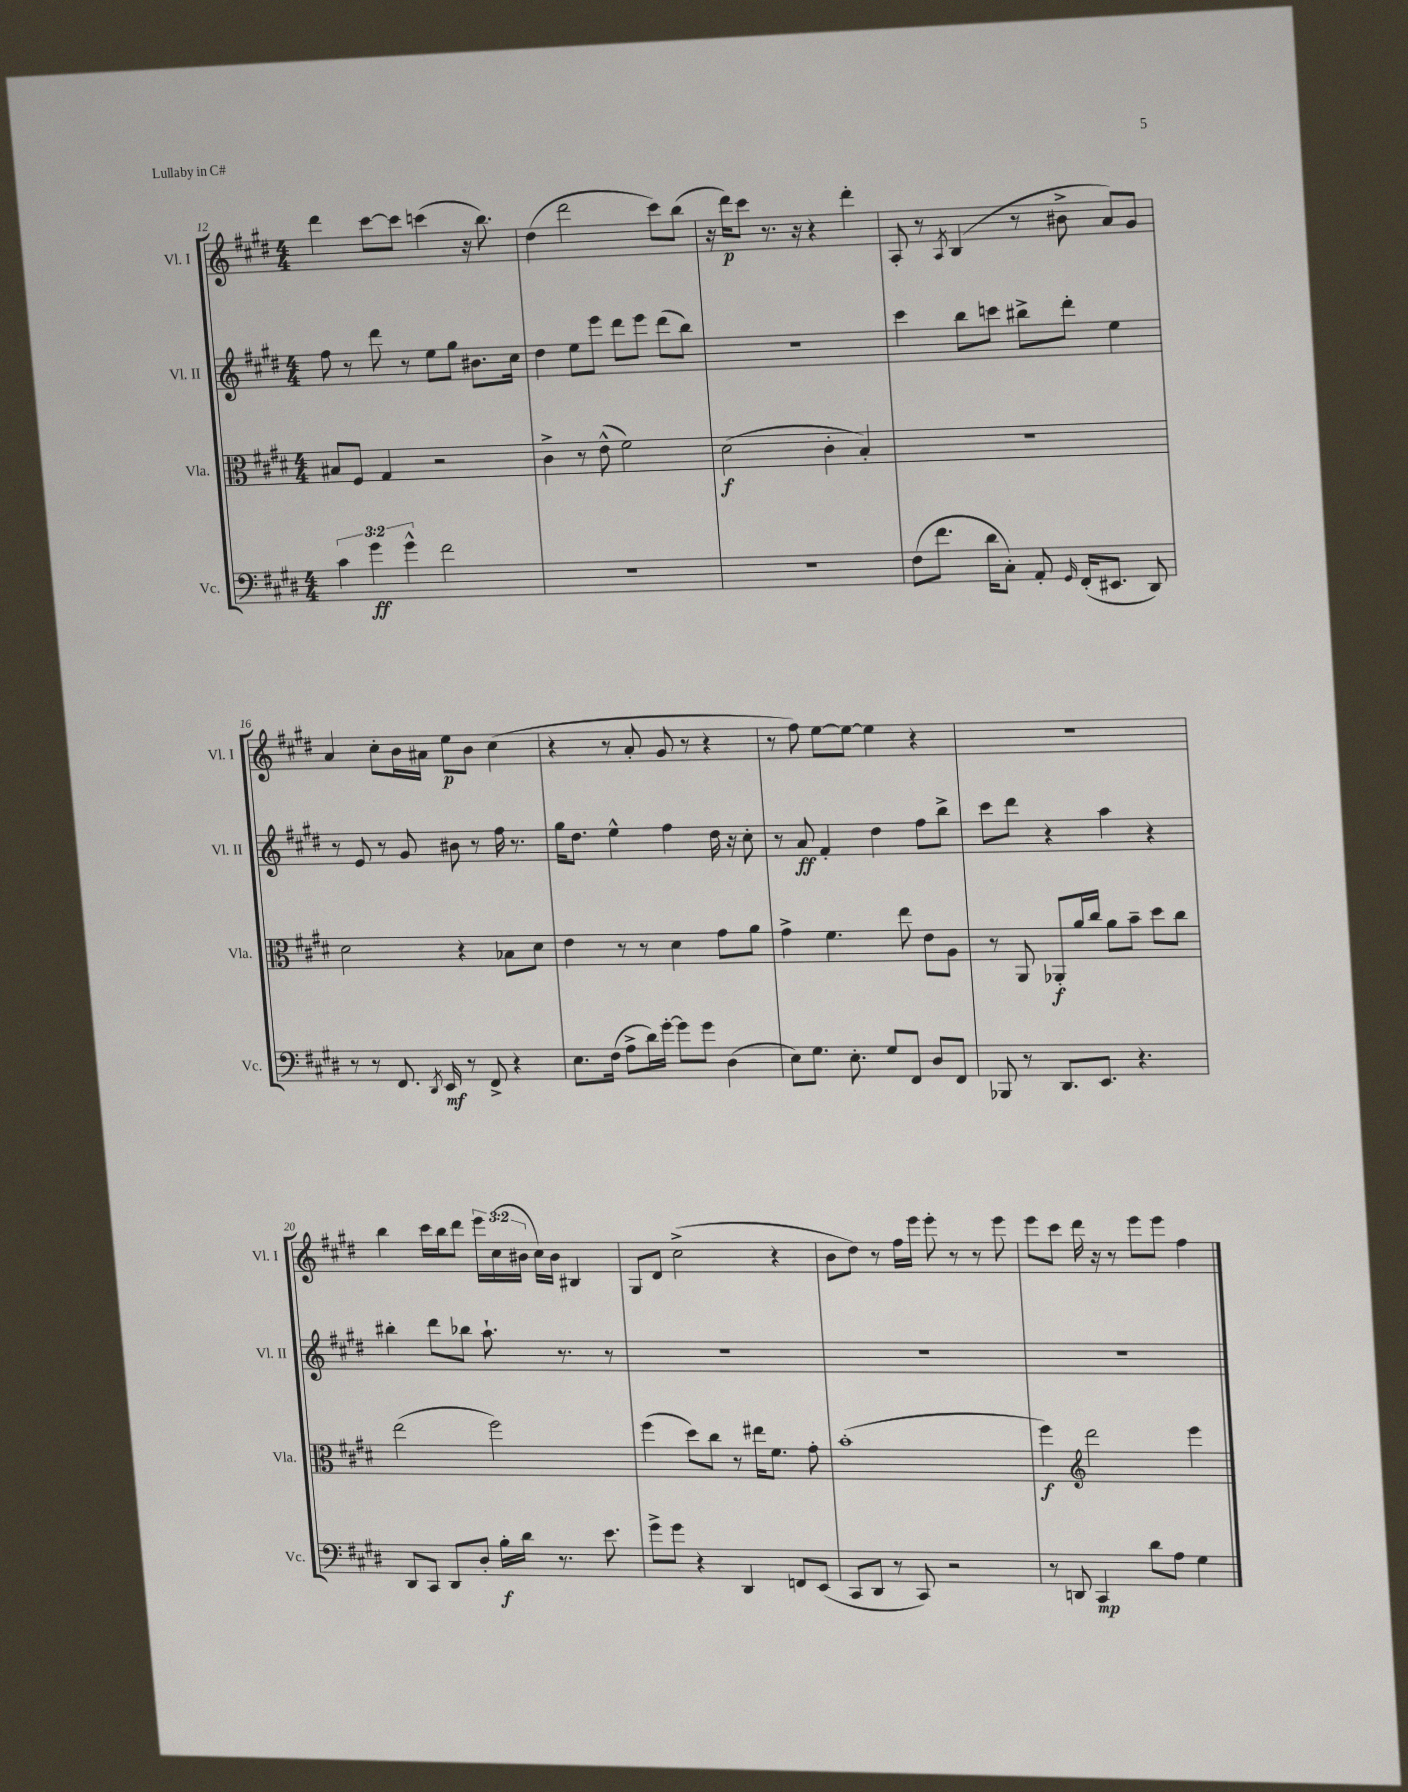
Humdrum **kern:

**kern	**dynam	**kern	**dynam	**kern	**dynam	**kern	**dynam
*part4	*part4	*part3	*part3	*part2	*part2	*part1	*part1
*staff4	*staff4	*staff3	*staff3	*staff2	*staff2	*staff1	*staff1
*I"Vc.	*	*I"Vla.	*	*I"Vl. II	*	*I"Vl. I	*
*I'Vc.	*	*I'Vla.	*	*I'Vl. II	*	*I'Vl. I	*
*clefF4	*	*clefC3	*	*clefG2	*	*clefG2	*
*k[f#c#g#d#]	*	*k[f#c#g#d#]	*	*k[f#c#g#d#]	*	*k[f#c#g#d#]	*
*M4/4	*	*M4/4	*	*M4/4	*	*M4/4	*
=12	=12	=12	=12	=12	=12	=12	=12
6c#\	.	8B#X/L	.	8ff#\	.	4ddd#\	.
.	.	8F#/J	.	8r	.	.	.
6g#\	ff	.	.	.	.	.	.
.	.	4G#/	.	8ddd#\	.	[8ccc#\L	.
6g#^^\	.	.	.	.	.	.	.
.	.	.	.	8r	.	8ccc#\J]	.
2f#\	.	2r	.	8ee\L	.	(4cccn\	.
.	.	.	.	8gg#\J	.	.	.
.	.	.	.	8.b#X\L	.	16r	.
.	.	.	.	.	.	8.bb\)	.
.	.	.	.	16cc#\Jk	.	.	.
=13	=13	=13	=13	=13	=13	=13	=13
1r	.	4c#^\	.	4dd#\	.	(4dd#\	.
.	.	8r	.	8ee\L	.	2ddd#\	.
.	.	(8e^^\	.	8eee\J	.	.	.
.	.	2f#\)	.	8ddd#\L	.	.	.
.	.	.	.	8eee\J	.	.	.
.	.	.	.	(8ddd#\L	.	8ccc#\L)	.
.	.	.	.	8bb\J)	.	(8bb\J	.
=14	=14	=14	=14	=14	=14	=14	=14
1r	.	(2d#\	f	1r	.	16r	.
.	.	.	.	.	.	16ddd#\KL)	p
.	.	.	.	.	.	8ccc#\J	.
.	.	.	.	.	.	8.r	.
.	.	.	.	.	.	16r	.
.	.	4c#'\	.	.	.	4r	.
.	.	4B'/)	.	.	.	4ddd#'\	.
=15	=15	=15	=15	=15	=15	=15	=15
(8F#\L	.	1r	.	4ccc#\	.	8A'/	.
8.f#\J	.	.	.	.	.	8r	.
.	.	.	.	.	.	8qA/	.
.	.	.	.	8bb\L	.	(4B/	.
16d#\KL	.	.	.	.	.	.	.
8C#'\J)	.	.	.	8cccn\J	.	.	.
8AA'/	.	.	.	8bb#X^\L	.	8r	.
16qqGG#/	.	.	.	.	.	.	.
(16FF#'/KL	.	.	.	8ddd#'\J	.	8b#X^\	.
8.EE#X/J	.	.	.	.	.	.	.
.	.	.	.	4ee\	.	8a/L)	.
8DD#/)	.	.	.	.	.	8g#/J	.
!!LO:LB:g=z
=16	=16	=16	=16	=16	=16	=16	=16
8r	.	2d#\	.	8r	.	4a/	.
8r	.	.	.	8e/	.	.	.
8.FF#/	.	.	.	8r	.	8cc#'\L	.
.	.	.	.	8g#/	.	16b\L	.
8qDD#/	.	.	.	.	.	.	.
16EE/	mf	.	.	.	.	16a#X\JJ	.
8r	.	4r	.	8b#X\	.	8ee\L	p
8FF#^/	.	.	.	8r	.	8b\J	.
4r	.	8B-X\L	.	16ff#\	.	(4cc#\	.
.	.	.	.	8.r	.	.	.
.	.	8d#\J	.	.	.	.	.
=17	=17	=17	=17	=17	=17	=17	=17
8.E\L	.	4e\	.	16gg#\KL	.	4r	.
.	.	.	.	8.dd#\J	.	.	.
(16F#\Jk	.	.	.	.	.	.	.
8A^\L	.	8r	.	4ee^^\	.	8r	.
16d#\L)	.	8r	.	.	.	8a'/	.
[16g#'\JJ	.	.	.	.	.	.	.
8g#\L]	.	4d#\	.	4ff#\	.	8g#/	.
8g#\J	.	.	.	.	.	8r	.
(4D#\	.	8g#\L	.	16dd#\	.	4r	.
.	.	.	.	16r	.	.	.
.	.	8a\J	.	8cc#'\	.	.	.
=18	=18	=18	=18	=18	=18	=18	=18
8E\L)	.	4g#^\	.	8r	.	8r	.
8.G#\J	.	.	.	8a/	ff	8ff#\)	.
.	.	4.f#\	.	4f#'/	.	[8ee\L	.
8.E'\	.	.	.	.	.	.	.
.	.	.	.	.	.	8ee\J_	.
8G#/L	.	.	.	4dd#\	.	4ee\]	.
8FF#/J	.	8ee\	.	.	.	.	.
8D#/L	.	8e\L	.	8ff#\L	.	4r	.
8FF#/J	.	8A\J	.	8bb^\J	.	.	.
=19	=19	=19	=19	=19	=19	=19	=19
8BBB-X/	.	8r	.	8ccc#\L	.	1r	.
8r	.	8AA/	.	8ddd#\J	.	.	.
8.DD#/L	.	8AA-X'/L	f	4r	.	.	.
.	.	16a/L	.	.	.	.	.
8.EE/J	.	16cc#/JJ	.	.	.	.	.
.	.	8a\L	.	4aa\	.	.	.
4.r	.	8b~\J	.	.	.	.	.
.	.	8dd#\L	.	4r	.	.	.
.	.	8cc#\J	.	.	.	.	.
!!LO:LB:g=z
=20	=20	=20	=20	=20	=20	=20	=20
8DD#/L	.	(2ee\	.	4bb#X'\	.	4bb\	.
8CC#/J	.	.	.	.	.	.	.
8DD#/L	.	.	.	8ddd#\L	.	16ccc#\LL	.
.	.	.	.	.	.	16bb\J	.
8D#'/J	.	.	.	8bb-X\J	.	8ddd#\J	.
16B'\LL	f	2ff#\)	.	8.aa`\	.	24eee\LL	.
.	.	.	.	.	.	(24cc#\	.
16d#\JJ	.	.	.	.	.	.	.
.	.	.	.	.	.	24b#X\JJ	.
8.r	.	.	.	.	.	16cc#\LL)	.
.	.	.	.	8.r	.	16b#\JJ	.
.	.	.	.	.	.	4B#X/	.
8.e\	.	.	.	.	.	.	.
.	.	.	.	8r	.	.	.
=21	=21	=21	=21	=21	=21	=21	=21
8g#^\L	.	(4ff#\	.	1r	.	8G#/L	.
8g#\J	.	.	.	.	.	8d#/J	.
4r	.	8dd#\L)	.	.	.	(2cc#^\	.
.	.	8cc#\J	.	.	.	.	.
4DD#/	.	8r	.	.	.	.	.
.	.	16ee#X\KL	.	.	.	.	.
.	.	8.f#\J	.	.	.	.	.
8FFn/L	.	.	.	.	.	4r	.
(8EE/J	.	8g#'\	.	.	.	.	.
=22	=22	=22	=22	=22	=22	=22	=22
8CC#/L	.	(1b'	.	1r	.	8b\L	.
8DD#/J	.	.	.	.	.	8dd#\J)	.
8r	.	.	.	.	.	8r	.
8CC#/)	.	.	.	.	.	16ff#\LL	.
.	.	.	.	.	.	16eee\JJ	.
2r	.	.	.	.	.	8eee'\	.
.	.	.	.	.	.	8r	.
.	.	.	.	.	.	8r	.
.	.	.	.	.	.	8eee\	.
=23	=23	=23	=23	=23	=23	=23	=23
8r	.	4ff#\)	f	1r	.	8eee\L	.
8DDn/	.	.	.	.	.	8ccc#\J	.
*	*	*clefG2	*	*	*	*	*
4CC#/	mp	2ddd#\	.	.	.	16ddd#\	.
.	.	.	.	.	.	16r	.
.	.	.	.	.	.	8r	.
8d#\L	.	.	.	.	.	8eee\L	.
8A\J	.	.	.	.	.	8eee\J	.
4G#\	.	4eee\	.	.	.	4ff#\	.
==	==	==	==	==	==	==	==
*-	*-	*-	*-	*-	*-	*-	*-
